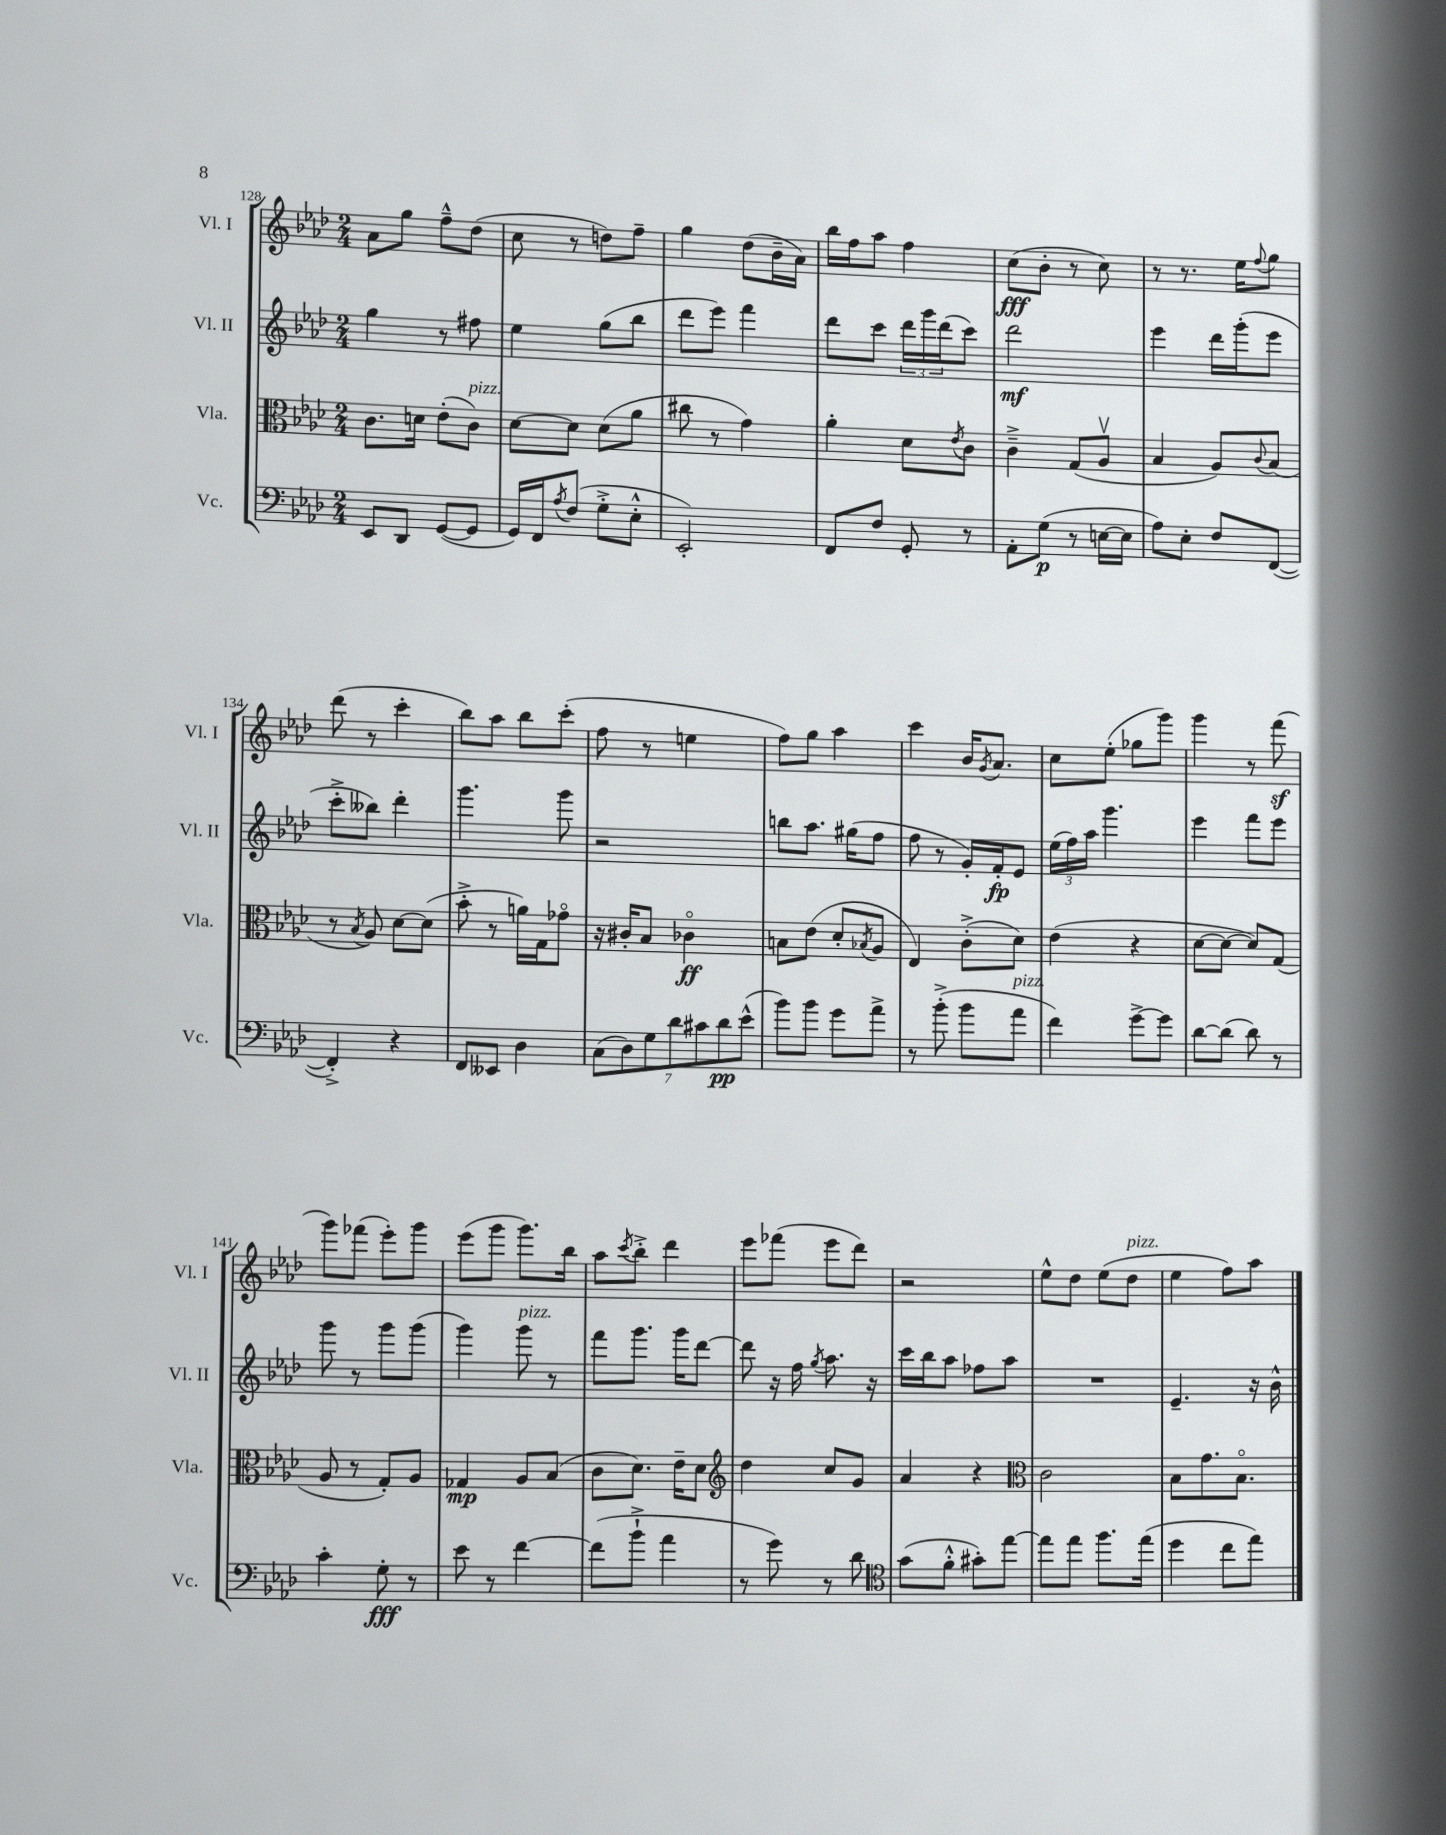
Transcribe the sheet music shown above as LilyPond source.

<<
\new StaffGroup <<
\new Staff = "s0" \with { instrumentName = "Vl. I" shortInstrumentName = "Vl. I" } {
    \clef treble \key aes \major \numericTimeSignature \time 2/4
    aes'8 g''8 f''8---^ des''8( |
    c''8 r8 d''8) f''8-- |
    g''4 des''8( bes'16-- aes'16) |
    bes''16 f''16 aes''8 f''4 |
    c''8\fff( bes'8-. r8 c''8) |
    r8 r8. ees''16 \appoggiatura { f''8 } g''8 |
    des'''8( r8 c'''4-. |
    bes''8) aes''8 bes''8 c'''8-.( |
    f''8 r8 e''4 |
    f''8) g''8 aes''4 |
    c'''4 bes'16 \acciaccatura { g'8 } aes'8. |
    c''8 ees''8-.( ges''8 g'''8) |
    g'''4 r8 f'''8\sf( |
    g'''8) fes'''8( ees'''8-.) g'''8 |
    ees'''8( g'''8 g'''8.) bes''16 |
    aes''8 \acciaccatura { c'''8 } bes''8-.-> des'''4 |
    ees'''8 fes'''8( ees'''8 des'''8) |
    r2 |
    ees''8-^ des''8 ees''8( des''8^\markup { \italic "pizz." } |
    ees''4 f''8) aes''8 \bar "|." |
}
\new Staff = "s1" \with { instrumentName = "Vl. II" shortInstrumentName = "Vl. II" } {
    \clef treble \key aes \major \numericTimeSignature \time 2/4
    g''4 r8 fis''8 |
    ees''4 g''8( bes''8 |
    des'''8 ees'''8) f'''4 |
    des'''8 c'''8 \tuplet 3/2 { des'''16 g'''16 des'''16( } c'''8) |
    des'''2\mf |
    ees'''4 des'''16 g'''16-.( ees'''8 |
    c'''8-.-> beses''8) des'''4-. |
    g'''4. g'''8 |
    r2 |
    b''8 aes''8. gis''16( f''8 |
    f''8 r8 g'16-.) f'16-.\fp ees'8 |
    \tuplet 3/2 { ees''16( f''16) aes''16 } g'''4. |
    ees'''4 f'''8 ees'''8 |
    g'''8 r8 g'''8 g'''8( |
    g'''4) g'''8^\markup { \italic "pizz." } r8 |
    f'''8 g'''8. g'''16 des'''8~ |
    des'''8 r16 f''16 \acciaccatura { g''8 } aes''8. r16 |
    c'''16 bes''16 aes''8 fes''8 aes''8 |
    R2 |
    ees'4.-- r16 bes'16-^ \bar "|." |
}
\new Staff = "s2" \with { instrumentName = "Vla." shortInstrumentName = "Vla." } {
    \clef alto \key aes \major \numericTimeSignature \time 2/4
    c'8. d'16 ees'8-.( c'8^\markup { \italic "pizz." }) |
    des'8~ des'8 des'8( aes'8 |
    cis''8 r8 g'4) |
    aes'4-. des'8 \acciaccatura { ees'8 } c'8 |
    c'4---> g8( aes8\upbow |
    bes4 aes8) \appoggiatura { c'8 } bes8( |
    r8 \acciaccatura { bes8 } aes8) des'8~ des'8( |
    bes'8-.-> r8 a'16) g16 ges'8\flageolet |
    r16 cis'16-. bes8 ces'4\flageolet\ff |
    b8 ees'8( des'8-. \acciaccatura { bes8 } aes8 |
    ees4) c'8-.->( des'8) |
    ees'4( r4 |
    des'8~ des'8~ des'8) g8( |
    aes8 r8 g8-.) aes8 |
    ges4\mp aes8 bes8( |
    c'8 des'8.) ees'16-- des'8 |
    \clef treble des''4 c''8 g'8 |
    aes'4 r4 |
    \clef alto c'2 |
    bes8 g'8. bes8.\flageolet \bar "|." |
}
\new Staff = "s3" \with { instrumentName = "Vc." shortInstrumentName = "Vc." } {
    \clef bass \key aes \major \numericTimeSignature \time 2/4
    ees,8 des,8 g,8~( g,8 |
    g,16) f,16 \acciaccatura { aes8 } f8( g8-.-> ees8-.-^ |
    ees,2-.) |
    f,8 f8 g,8-. r8 |
    aes,8-. g8\p( r8 e16~ e16 |
    aes8) ees8-. f8 f,8~( |
    f,4-.->) r4 |
    f,8 eeses,8 des4 |
    \tuplet 7/4 { c8( des8) g8 des'8 cis'8 des'8\pp ees'8-^( } |
    bes'8) bes'8 g'8 aes'8-> |
    r8 bes'8-.->( bes'8 aes'8^\markup { \italic "pizz." } |
    f'4) g'8~-> g'8 |
    des'8~ des'8( des'8) r8 |
    c'4-. g8-.\fff r8 |
    ees'8 r8 f'4~ |
    f'8( bes'8-!-> aes'4 |
    r8 g'8) r8 des'8 |
    \clef tenor g'8( f'8-.-^ gis'8-.) ees''8~ |
    ees''8 ees''8 f''8. ees''16( |
    des''4 c''8 ees''8) \bar "|." |
}
>>
>>
\layout { \context { \Score currentBarNumber = #128 } }
